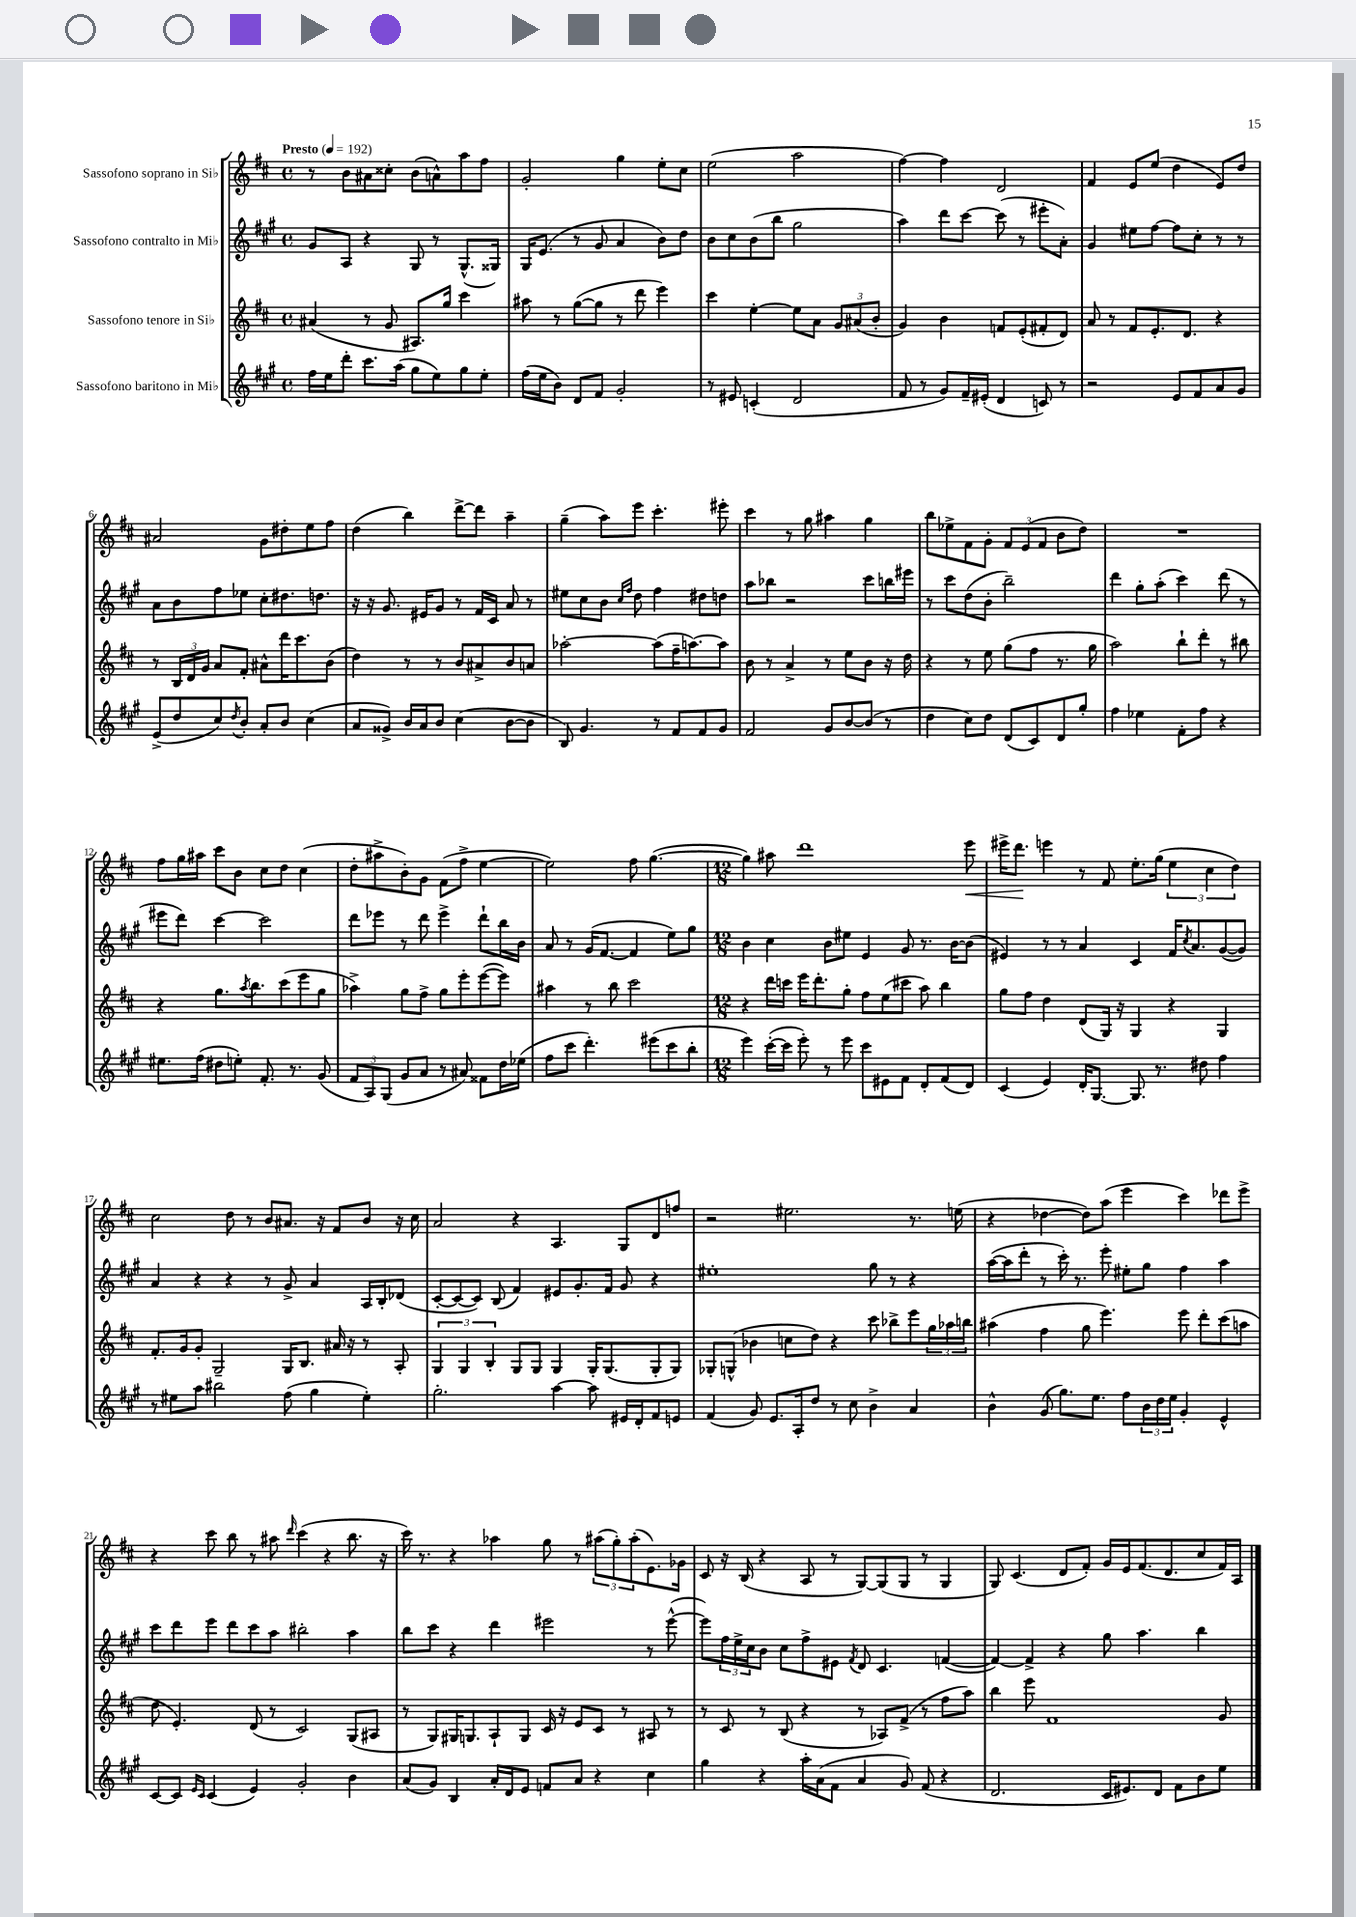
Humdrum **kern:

**kern	**kern	**kern	**kern	**dynam
*part4	*part3	*part2	*part1	*part1
*staff4	*staff3	*staff2	*staff1	*staff1
*I"Sassofono baritono in Mi♭	*I"Sassofono tenore in Si♭	*I"Sassofono contralto in Mi♭	*I"Sassofono soprano in Si♭	*
*clefG2	*clefG2	*clefG2	*clefG2	*
*k[f#c#g#]	*k[f#c#]	*k[f#c#g#]	*k[f#c#]	*
*M4/4	*M4/4	*M4/4	*M4/4	*
*met(c)	*met(c)	*met(c)	*met(c)	*
*MM192	*MM192	*MM192	*MM192	*
=1	=1	=1	=1	=1
!	!	!	!LO:TX:a:B:t=Presto	!
16ff#\LL	(4a#X/	8g#/L	8r	.
16ee\J	.	.	.	.
8ddd'\J	.	8A/J	8b\L	.
8.ccc#\L	8r	4r	8a#X\	.
.	8g/	.	8cc##X'\J	.
(16aa\Jk	.	.	.	.
8gg#\L	8.A#X/L)	8G#/	(8b\L	.
8ee\)	.	8r	8an^^\)	.
.	16gg/Jk	.	.	.
8gg#\	4ccc#\	(8.G#^^/L	8aa\	.
8ee'\J	.	.	8ff#\J	.
.	.	16G##X/Jk)	.	.
=2	=2	=2	=2	=2
(16ff#\LL	8aa#X\	16G#/KL	2g'/	.
16ee\J	.	(8.e/J	.	.
8b\J)	8r	.	.	.
8d/L	([8gg\L	8r	.	.
8f#/J	8gg\J]	8g#/	.	.
2g#'/	8r	4a/	4gg\	.
.	8ddd\	.	.	.
.	4eee\)	8b\L)	8ee'\L	.
.	.	8dd\J	8cc#\J	.
=3	=3	=3	=3	=3
8r	4ccc#\	8b\L	(2ee\	.
8e#X/	.	8cc#\	.	.
(4cn'/	[4ee'\	(8b\	.	.
.	.	8bb\J	.	.
2d/	8ee\L]	2gg#\	2aa\	.
.	8a\J	.	.	.
.	12g/L	.	.	.
.	(12a#X/	.	.	.
.	12b'/J	.	.	.
=4	=4	=4	=4	=4
8f#/	4g/)	4aa\)	[4ff#\)	.
8r	.	.	.	.
8g#/L)	4b\	8ddd\L	4ff#\]	.
16f#~/L	.	[8ccc#\J	.	.
(16e#X'/JJ	.	.	.	.
4d/	8fn/L	(8ccc#\]	2d/	.
.	(8e'/	8r	.	.
8cn/)	8f#X'/	8eee#X'\L	.	.
8r	8d/J)	8a'\J)	.	.
=5	=5	=5	=5	=5
2r	8a/	4g#/	4f#/	.
.	8r	.	.	.
.	8f#/L	8ee#X\L	8e/L	.
.	8.e'/	[8ff#\J	(8ee/J	.
8e/L	.	8ff#\L]	4dd\	.
.	8.d/J	.	.	.
8f#/	.	8cc#'\J	.	.
8a/	4r	8r	8e/L)	.
8g#/J	.	8r	8dd/J	.
!!LO:LB:g=z
=6	=6	=6	=6	=6
(8e^/L	8r	8a\L	2a#X/	.
8dd/	24B/LL	8b\	.	.
.	24d/	.	.	.
.	24g/JJ	.	.	.
8cc#/)	8a/L	8ff#\	.	.
8qdd/	.	.	.	.
8b'/J	8f#'/J	8ee-X\J	.	.
8a'/L	8a#X^^\L	8cc#'\L	8g\L	.
8b/J	16ddd\K	8.dd#X\	8dd#X'\	.
.	8.ccc#\	.	.	.
(4cc#\	.	.	8ee\	.
.	.	8.ddn\J	.	.
.	(8b\J	.	8ff#\J	.
=7	=7	=7	=7	=7
8a/L	4dd\)	16r	(4dd\	.
.	.	16r	.	.
8g##X^/J)	.	8.g#/	.	.
16b/LL	8r	.	4bb\)	.
16a/J	.	16e#X/KL	.	.
8b/J	8r	8g#/J	.	.
(4cc#\	8b/L	8r	[8ddd^\L	.
.	8a#X^/	16f#/LL	8ddd\J]	.
.	.	16c#/JJ	.	.
[8b\L	8b/	8a/	4aa~\	.
8b\J]	8an/J	8r	.	.
=8	=8	=8	=8	=8
8B/)	[2aa-X'\	8ee#X\L	(4gg~\	.
4.g#/	.	8cc#\	.	.
.	.	8b\J	8aa\L)	.
.	.	16qqcc#/LL	.	.
.	.	16qqff#/JJ	.	.
.	.	8dd\	8eee\J	.
8r	(8aa-\L]	4ff#\	4.ccc#'\	.
8f#/L	16ff#~\K	.	.	.
.	[8.aan\)	.	.	.
8f#/	.	8dd#X\L	.	.
8g#/J	8aa\J]	8ddn\J	8eee#X'\	.
=9	=9	=9	=9	=9
2f#/	8b\	8aa\L	4ccc#\	.
.	8r	8bb-X\J	.	.
.	4a^/	2r	8r	.
.	.	.	8gg\	.
8g#/L	8r	.	4aa#X\	.
[8b/	8ee\L	.	.	.
(8b/J]	8b\J	8ccc#\L	4gg\	.
8r	16r	16bbn\L	.	.
.	16dd\	16eee#X\JJ	.	.
=10	=10	=10	=10	=10
4dd\	4r	8r	8bb\L	.
.	.	8ccc#\L	8ee-X^\	.
8cc#\L)	8r	(8dd\	8f#\	.
8dd\J	8ee\	8b'\J	8g'\J	.
(8d/L	(8gg\L	2bb~\)	12f#/L	.
.	.	.	(12e/	.
8c#/)	8ff#\J	.	.	.
.	.	.	12f#/J	.
8d/	8.r	.	8b\L	.
8gg#'/J	.	.	8dd\J)	.
.	16gg\	.	.	.
=11	=11	=11	=11	=11
4ff#\	2aa\)	4ddd\	1r	.
4ee-X\	.	8gg#'\L	.	.
.	.	(8aa'\J	.	.
8f#'\L	8bb`\L	4ccc#\)	.	.
8ff#\J	8ddd'\J	.	.	.
4r	8r	(8ddd\	.	.
.	8bb#X\	8r	.	.
!!LO:LB:g=z
=12	=12	=12	=12	=12
8.ee#X\L	4r	8eee#X\L	8ff#\L	.
.	.	8ddd\J)	16gg\L	.
(16ff#\Jk	.	.	16aa#X\JJ	.
8dd#X\L	8.gg\L	[4ccc#\	8ccc#\L	.
8een'\J)	.	.	8b\J	.
.	8qaa/	.	.	.
.	8.bb\	.	.	.
8.f#'/	.	2ccc#\]	8cc#\L	.
.	(8ccc#\	.	8dd\J	.
8.r	.	.	.	.
.	8eee\	.	(4cc#\	.
(8g#/	8gg\J	.	.	.
=13	=13	=13	=13	=13
12f#/L	4aa-X^\)	8ddd\L	8dd'\L	.
12A/)	.	.	.	.
.	.	8eee-X\J	8aa#X^\	.
(12G#/J	.	.	.	.
8g#/L	8gg\L	8r	8b'\)	.
8a/J	8ff#^\J	8ddd\	8g\J	.
8r	8gg\L	4eee-^\	(8f#\L	.
8a#X/)	8eee'\	.	8ff#^\J	.
8f##X\L	([8eee\	8ddd`\L	[4ee\	.
16dd\L	8eee\J])	16bb\L	.	.
(16ee-X\JJ	.	16b\JJ	.	.
=14	=14	=14	=14	=14
8ff#\L	4aa#X\	8a/	2ee\])	.
8ccc#\J	.	8r	.	.
4.ddd'\)	8r	(16g#/KL	.	.
.	.	[8.f#/J	.	.
.	8bb\	.	.	.
.	2ccc#\	4f#/]	8ff#\	.
(8eee#X\L	.	.	([4.gg\	.
8ccc#\	.	8ee\L)	.	.
8bb'\J	.	8gg#\J	.	.
=15	=15	=15	=15	=15
*M12/8	*M12/8	*M12/8	*M12/8	*
4eee\)	4r	4b\	4gg\])	.
([16ccc#'\LL	16ddd\LL	4cc#\	8aa#X\	.
16ccc#\JJ]	16cccn\JJ	.	.	.
8eee'\)	16eee\KL	.	1ddd	.
.	8.ddd'\	.	.	.
8r	.	8b\L	.	.
8eee\	8gg'\J	8ee#X\J	.	.
8ccc#\L	8ff#\L	4e/	.	.
8e#X\	(8ee\	.	.	.
8f#\J	8ccc#X\J	8g#/	.	.
8d'/L	8aa\)	8.r	.	.
(8f#/	4bb\	.	.	.
.	.	[16b\KL	.	.
!	!	!	!	!LO:HP:b
8d/J)	.	(8b\J]	8eee\	<
=16	=16	=16	=16	=16
(4c#/	8gg\L	4e#X/)	16eee#X^\KL	.
.	.	.	8.ddd\J	.
.	8ff#\J	.	.	.
4e/)	4dd\	8r	4eeen\	[
.	.	8r	.	.
16d'/KL	(8d/L	4a/	8r	.
[8.G#/J	.	.	.	.
.	16G/Jk)	.	8f#/	.
.	16r	.	.	.
8.G#/]	4G/	4c#/	8.ee'\L	.
8.r	.	.	(16gg\Jk	.
.	4r	16f#/KL	6ee\	.
.	.	8qcc#/	.	.
.	.	8.a/	.	.
8dd#X\	.	.	.	.
.	.	.	6cc#\	.
4ff#\	4G/	([8g#/	.	.
.	.	.	6dd\)	.
.	.	8g#/J])	.	.
!!LO:LB:g=z
=17	=17	=17	=17	=17
8r	8.f#'/L	4a/	2cc#\	.
8ee#X\L	.	.	.	.
.	16g/k	.	.	.
8aa\J	8g'/J	4r	.	.
2bb#X\	2G~/	.	.	.
.	.	4r	8dd\	.
.	.	.	8r	.
.	.	8r	8b/L	.
(8ff#\	16G/KL	8g#^/	8.a#X/J	.
.	8.B/J	.	.	.
4gg#\	.	4a/	.	.
.	.	.	16r	.
.	16a#X/	.	8f#/L	.
.	16r	.	.	.
4ee#'\)	8r	16A/LL	8b/J	.
.	.	16B'/J	.	.
.	8A'/	(8d-X/J	16r	.
.	.	.	16cc#\	.
=18	=18	=18	=18	=18
2.gg#'\	6G/	[8c#'/L	2a/	.
.	.	8c#/_	.	.
.	6G/	.	.	.
.	.	8c#/J])	.	.
.	6B'/	.	.	.
.	.	(8B/	.	.
.	8G/L	4f#/)	4r	.
.	8G/J	.	.	.
[4aa\	4G/	8e#X/L	4.A/	.
.	.	8.g#'/	.	.
8aa\]	16G'/KL	.	.	.
.	(8.G/	16f#/Jk	.	.
16e#X/LL	.	8g#/	8G/L	.
16d'/J	.	.	.	.
8f#/	8G'/	4r	8d/	.
8en/J	8G/J)	.	8ffn/J	.
=19	=19	=19	=19	=19
(4f#/	8G-X'/L	1ee#X'	2r	.
.	(8Gn^^/J	.	.	.
8g#/)	4b-X\	.	.	.
8.e/L	.	.	.	.
.	8ccn\L	.	2.ee#X\	.
16A'/k	.	.	.	.
8dd/J	8dd\J)	.	.	.
8r	4r	.	.	.
8cc#\	.	.	.	.
4b^\	8ccc#\	8gg#\	.	.
.	8bb-X^\L	8r	.	.
4a/	8eee\	4r	8.r	.
.	24gg\L	.	.	.
.	24aa-X\	.	.	.
.	.	.	(16een\	.
.	24bbn\JJ	.	.	.
=20	=20	=20	=20	=20
4b^^\	(4aa#X\	([16aa\LL	4r	.
.	.	16aa\J]	.	.
.	.	8ddd'\J	.	.
(8g#/	4ff#\	8r	[4dd-X\	.
8.gg#\L)	.	16ccc#'\)	.	.
.	.	8.r	.	.
.	8gg\	.	8dd-\L])	.
8.ee\J	.	.	.	.
.	4.eee\)	8eee'\	(8aa\J	.
8ff#\L	.	8ee#X'\L	4eee\	.
24b\L	.	8gg#\J	.	.
24dd\	.	.	.	.
24ee\JJ	.	.	.	.
4g#'/	8eee\	4ff#\	4ccc#\)	.
.	8ddd'\L	.	.	.
4e^^/	(8ccc#\	4aa\	8ddd-X\L	.
.	8aan\J	.	8eee^\J	.
!!LO:LB:g=z
=21	=21	=21	=21	=21
[8c#/L	8dd\	8ccc#\L	4r	.
8c#/J]	4.e'/)	8ddd\	.	.
16qqe/LL	.	.	.	.
16qqc#/JJ	.	.	.	.
(4c#/	.	8eee\J	8ccc#\	.
.	.	8ddd\L	8bb\	.
4e/)	(8d/	8ccc#\	8r	.
.	8r	8aa\J	8aa#X\	.
.	.	.	16qqddd/	.
2g#'/	2c#/)	2bb#X'\	(4ccc#\	.
.	.	.	4r	.
4b\	(8G/L	4aa\	8.bb\	.
.	8A#X/J	.	.	.
.	.	.	16r	.
=22	=22	=22	=22	=22
(8a/L	8r	8bb\L	16ccc#\)	.
.	.	.	8.r	.
8g#/J)	8G/L)	8ccc#\J	.	.
4B/	16G#X/K	4r	4r	.
.	8.Gn/	.	.	.
16a'/LL	8A`/	4ddd\	4aa-X\	.
16d/J	.	.	.	.
8e/J	8G/J	.	.	.
8fn/L	16c#/	2eee#X\	8gg\	.
.	16r	.	.	.
8a/J	8e/L	.	8r	.
4r	8c#/J	.	(12aa#X\L	.
.	.	.	12gg'\)	.
.	8r	.	.	.
.	.	.	(12aa#'\	.
4cc#\	8A#X/	8r	8.e\)	.
.	8r	([8eee#^^\	.	.
.	.	.	16g-X\Jk	.
=23	=23	=23	=23	=23
4gg#\	8r	8eee#\L])	8c#/	.
.	8c#/	24ff#\L	16r	.
.	.	24ee^\	.	.
.	.	.	(16B/	.
.	.	24cc#\J	.	.
4r	8r	8b\J	4r	.
.	(8B/	8cc#\L	.	.
16aa'\LL	4r	8ff#^\	8A/	.
(16a\J	.	.	.	.
8f#\J	.	8e#X\J	8r	.
.	.	8qf#/	.	.
4a/	8r	8d/	[8G/L)	.
.	8A-X/L)	4.c#/	(8G/]	.
8g#/)	(8f#^/J	.	8G/J	.
(8f#/	8r	.	8r	.
4r	8ff#\L	([4fn/	4G/	.
.	8aa\J)	.	.	.
=24	=24	=24	=24	=24
2.d/	4bb\	4f/_)	8G/)	.
.	.	.	(4.c#/	.
.	8eee\	4f^/]	.	.
.	1f#	.	.	.
.	.	4r	8d/L	.
.	.	.	8f#'/J)	.
16c#/KL	.	8gg#\	16g/LL	.
8.e#X/)	.	.	16e/J	.
.	.	4.aa\	(8.f#/	.
8d/J	.	.	.	.
.	.	.	8.d/	.
8f#\L	.	.	.	.
8b\	.	4bb\	8cc#/	.
8ee\J	8g/	.	16f#/L)	.
.	.	.	16A/JJ	.
==	==	==	==	==
*-	*-	*-	*-	*-
